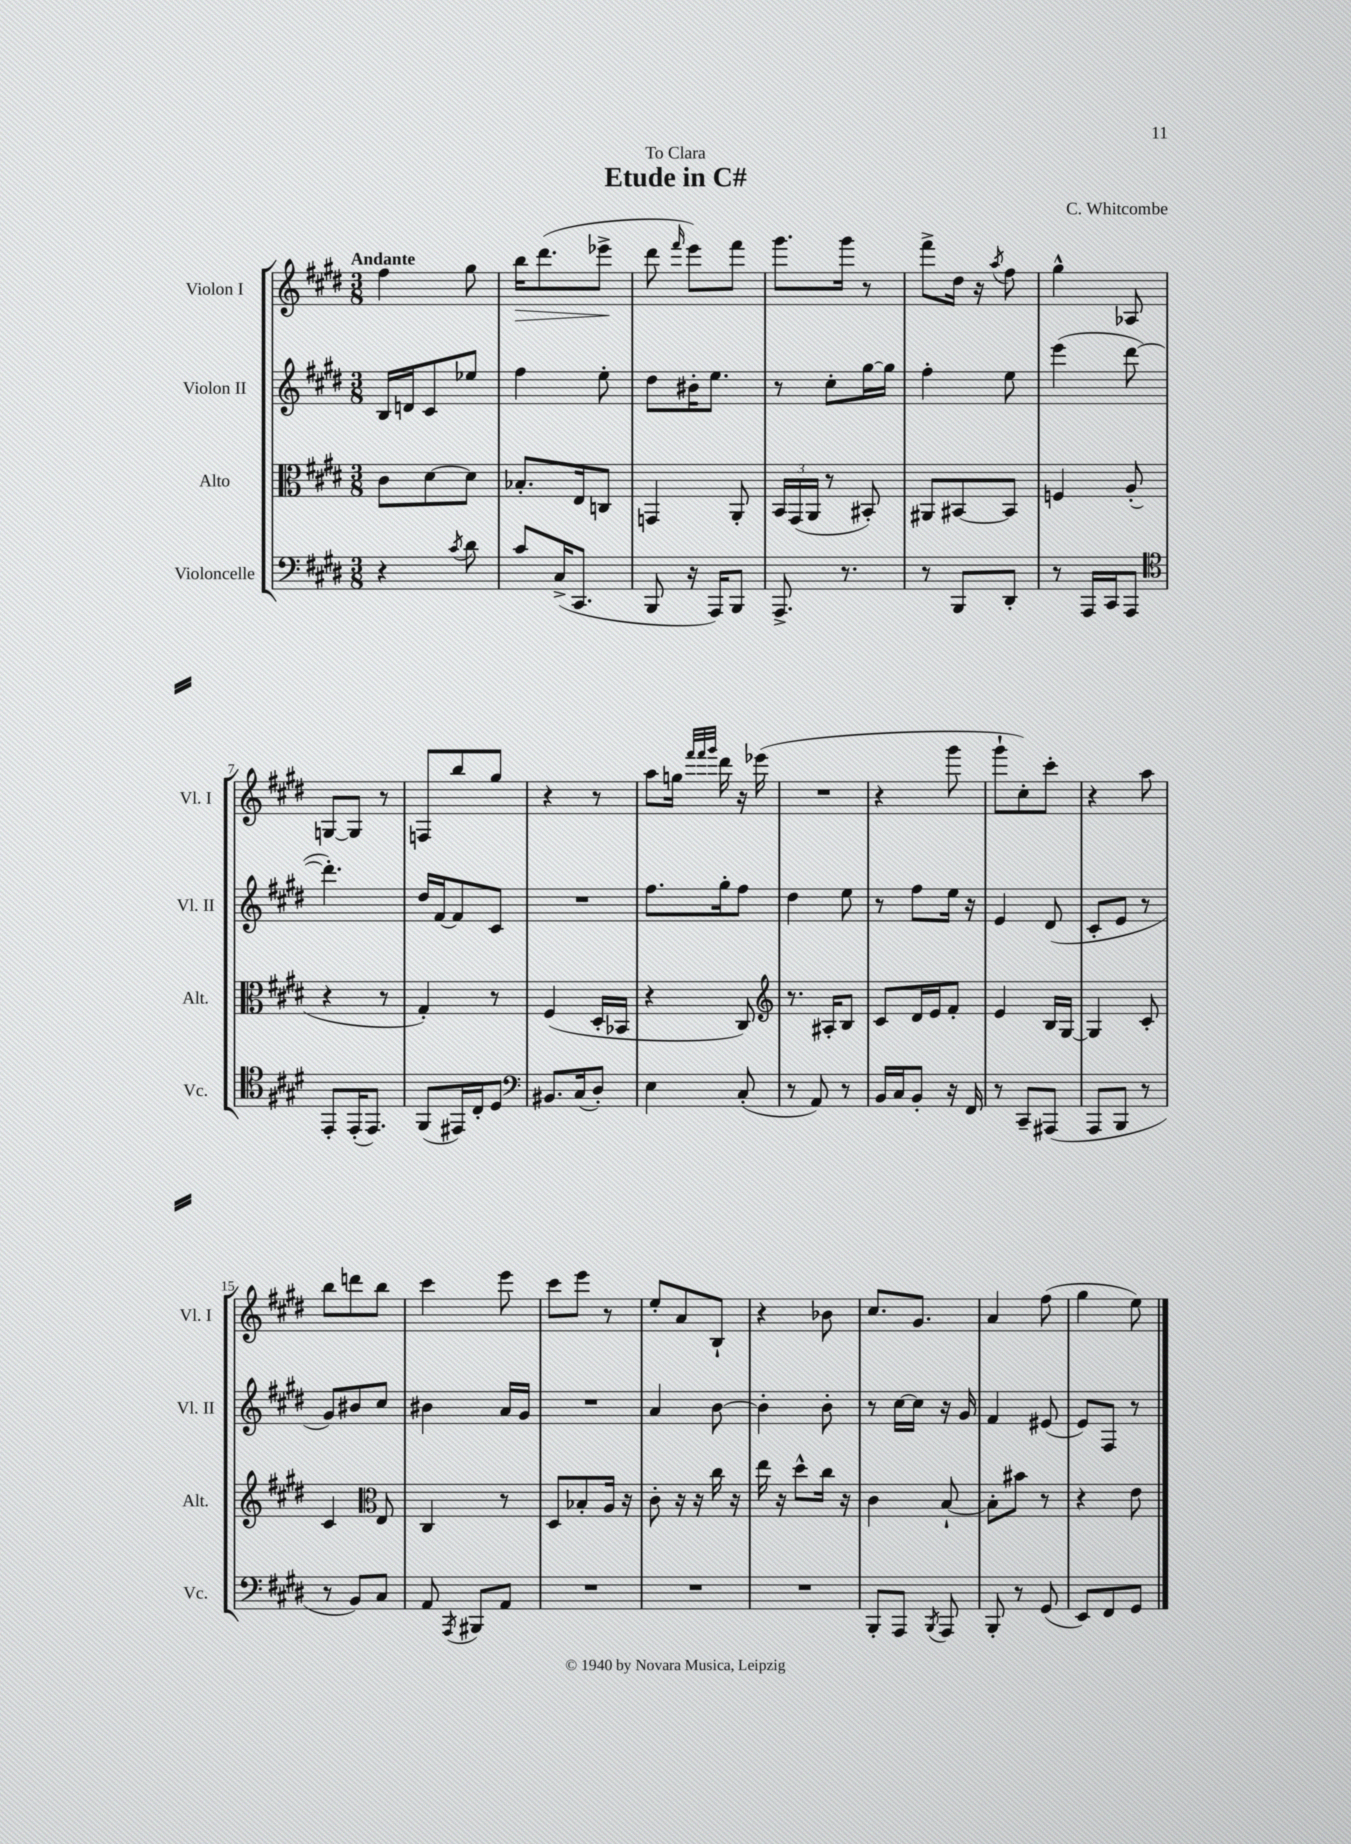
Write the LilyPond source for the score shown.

\header { title = "Etude in C#" composer = "C. Whitcombe" dedication = "To Clara" }
<<
\new StaffGroup <<
\new Staff = "s0" \with { instrumentName = "Violon I" shortInstrumentName = "Vl. I" } {
    \clef treble \key e \major \numericTimeSignature \time 3/8 \tempo "Andante"
    \autoBeamOff fis''4 gis''8 |
    b''16[\> dis'''8.( ees'''8]->\! |
    dis'''8 \grace { fis'''16 } e'''8[) fis'''8] |
    gis'''8.[ gis'''16] r8 |
    fis'''8[-> dis''16] r16 \acciaccatura { a''8 } fis''8 |
    gis''4-^ aes8 |
    g8[~ g8] r8 |
    f8[ b''8 gis''8] |
    r4 r8 |
    a''8[ g''16] \grace { fis'''32[ fis'''32 gis'''32] } dis'''16 r16 ees'''16( |
    R4. |
    r4 gis'''8 |
    gis'''8[-! cis''8-.) cis'''8]-. |
    r4 a''8 |
    b''8[ d'''8 b''8] |
    cis'''4 e'''8 |
    cis'''8[ e'''8] r8 |
    e''8[-. a'8 b8]-! |
    r4 bes'8 |
    cis''8.[ gis'8.] |
    a'4 fis''8( |
    gis''4 e''8) \bar "|." |
}
\new Staff = "s1" \with { instrumentName = "Violon II" shortInstrumentName = "Vl. II" } {
    \clef treble \key e \major \numericTimeSignature \time 3/8
    \autoBeamOff b16[ d'16 cis'8 ees''8] |
    fis''4 e''8-. |
    dis''8[ bis'16-. e''8.] |
    r8 cis''8[-. gis''16~ gis''16] |
    fis''4-. e''8 |
    e'''4( dis'''8~ |
    dis'''4.-.) |
    dis''16[ fis'16~ fis'8 cis'8] |
    R4. |
    fis''8.[ gis''16-. fis''8] |
    dis''4 e''8 |
    r8 fis''8[ e''16] r16 |
    e'4 dis'8( |
    cis'8[-. e'8] r8 |
    gis'8[) bis'8 cis''8] |
    bis'4 a'16[ gis'16] |
    R4. |
    a'4 b'8~ |
    b'4-. b'8-. |
    r8 cis''16[~ cis''16] r16 gis'16 |
    fis'4 eis'8( |
    e'8[) fis8] r8 \bar "|." |
}
\new Staff = "s2" \with { instrumentName = "Alto" shortInstrumentName = "Alt." } {
    \clef alto \key e \major \numericTimeSignature \time 3/8
    \autoBeamOff cis'8[ dis'8~ dis'8] |
    bes8.[-. e16 c8] |
    g,4 a,8-. |
    \tuplet 3/2 { b,16[ gis,16( a,16] } r8 bis,8-.) |
    ais,8[ bis,8~ bis,8] |
    f4 a8-.( |
    r4 r8 |
    gis4-.) r8 |
    fis4( dis16[-. bes,16] |
    r4 cis8) |
    \clef treble r8. ais16[-. b8] |
    cis'8[ dis'16 e'16 fis'8]-. |
    e'4 b16[ gis16]~ |
    gis4 cis'8-. |
    cis'4 \clef alto e8 |
    cis4 r8 |
    dis8[ bes8-. a16] r16 |
    cis'8-. r16 r16 cis''16 r16 |
    e''16 r16 dis''8[-^ cis''16] r16 |
    cis'4 b8~-! |
    b8[-. bis'8] r8 |
    r4 e'8 \bar "|." |
}
\new Staff = "s3" \with { instrumentName = "Violoncelle" shortInstrumentName = "Vc." } {
    \clef bass \key e \major \numericTimeSignature \time 3/8
    \autoBeamOff r4 \acciaccatura { cis'8 } dis'8 |
    cis'8[ cis16->( cis,8.] |
    b,,8 r16 a,,16[) b,,8] |
    a,,8.-> r8. |
    r8 b,,8[ dis,8]-. |
    r8 a,,16[ cis,16 a,,8] |
    \clef tenor e,8[-. e,16-.( e,8.]) |
    fis,8[( eis,16) cis16-. dis8] |
    \clef bass bis,8.[ cis16( dis8]-.) |
    e4 cis8-.( |
    r8 a,8) r8 |
    b,16[ cis16 b,8]-. r16 fis,16 |
    r8 cis,8[-- ais,,8]( |
    a,,8[ b,,8] r8 |
    r8 b,8[) cis8] |
    a,8 \acciaccatura { a,,8 } bis,,8[ a,8] |
    R4. |
    R4. |
    R4. |
    b,,8[-. a,,8] \acciaccatura { b,,8 } a,,8 |
    b,,8-. r8 gis,8( |
    e,8[) fis,8 gis,8] \bar "|." |
}
>>
>>
